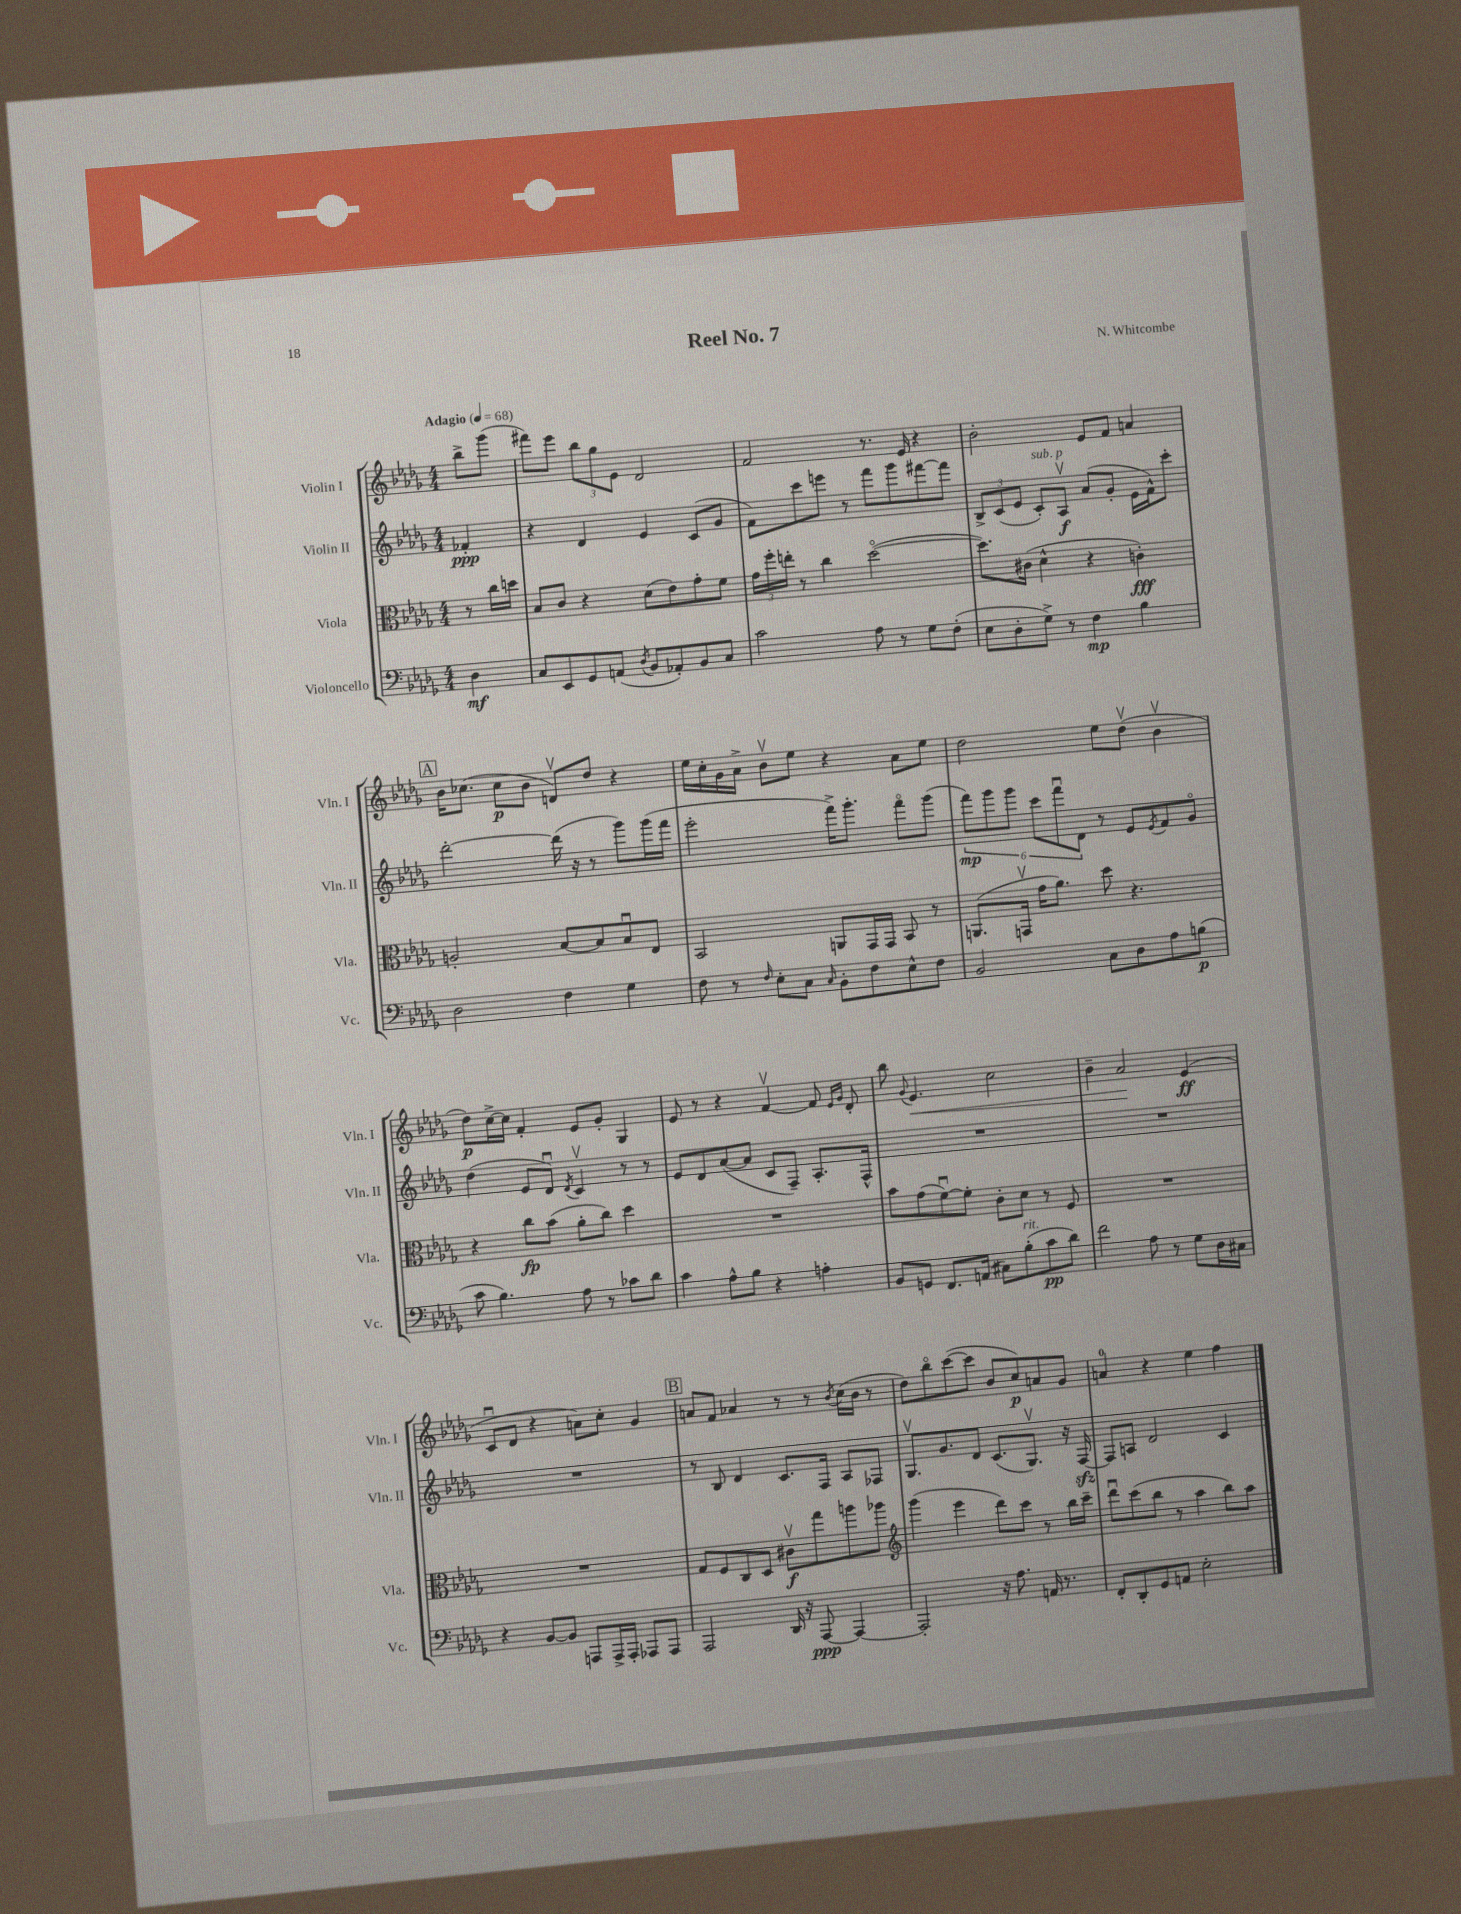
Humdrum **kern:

**kern	**dynam	**kern	**dynam	**kern	**dynam	**kern	**dynam
*part4	*part4	*part3	*part3	*part2	*part2	*part1	*part1
*staff4	*staff4	*staff3	*staff3	*staff2	*staff2	*staff1	*staff1
*I"Violoncello	*	*I"Viola	*	*I"Violin II	*	*I"Violin I	*
*I'Vc.	*	*I'Vla.	*	*I'Vln. II	*	*I'Vln. I	*
*clefF4	*	*clefC3	*	*clefG2	*	*clefG2	*
*k[b-e-a-d-g-]	*	*k[b-e-a-d-g-]	*	*k[b-e-a-d-g-]	*	*k[b-e-a-d-g-]	*
*M4/4	*	*M4/4	*	*M4/4	*	*M4/4	*
*MM68	*	*MM68	*	*MM68	*	*MM68	*
=	=	=	=	=	=	=	=
!	!	!	!	!	!	!LO:TX:a:B:t=Adagio	!
4D-\	mf	8r	.	4f-X'/	ppp	8bb-^\L	.
.	.	16cc\LL	.	.	.	(8ggg-\J	.
.	.	16ddn\JJ	.	.	.	.	.
=1	=1	=1	=1	=1	=1	=1	=1
8C/L	.	8B-/L	.	4r	.	8fff#X\L)	.
8EE-/	.	8c/J	.	.	.	8eee-\J	.
8GG-/	.	4r	.	4d-/	.	12bb-\L	.
.	.	.	.	.	.	12gg-\	.
(8AAn/J	.	.	.	.	.	.	.
.	.	.	.	.	.	12e-\J	.
8qD-/	.	.	.	.	.	.	.
8BB-/L	.	(8d-\L	.	4e-/	.	2d-/	.
8AA-X'/)	.	8e-\)	.	.	.	.	.
8BB-/	.	8g-'\	.	(8c/L	.	.	.
8C/J	.	8f\J	.	8g-/J	.	.	.
=2	=2	=2	=2	=2	=2	=2	=2
2c\	.	24g-\LL	.	8f\L)	.	2f/	.
.	.	24ff'\	.	.	.	.	.
.	.	24een'\JJ	.	.	.	.	.
.	.	8r	.	8ccc\	.	.	.
.	.	4cc\	.	8eeen\J	.	.	.
.	.	.	.	8r	.	.	.
8A-\	.	([2dd-\	.	8fff\L	.	8.r	.
8r	.	.	.	8ggg-\	.	.	.
.	.	.	.	.	.	16e-/	.
8G-\L	.	.	.	[8fff#X\	.	4r	.
(8F'\J	.	.	.	8fff#\J]	.	.	.
=3	=3	=3	=3	=3	=3	=3	=3
8E-\L	.	8.dd-\L])	.	12B-^/L	.	2b-'\	.
.	.	.	.	(12c/	.	.	.
8D-'\	.	.	.	.	.	.	.
.	.	.	.	12e-/J	.	.	.
.	.	(16c#X\Jk	.	.	.	.	.
!	!	!	!	!LO:TX:a:i:t=sub. p	!	!	!
8G-^\J)	.	4d-^^\	.	8c'/L)	.	.	.
8r	.	.	.	8A-v/J	f	.	.
4F\	mp	4r	.	(8a-/L	.	8e-/L	.
.	.	.	.	8g-'/J	.	8f/J	.
4B-\	.	4cn'\)	fff	16e-\LL	.	4an/	.
.	.	.	.	16f^^\J)	.	.	.
.	.	.	.	8ccc'\J	.	.	.
!!LO:LB:g=z
!!LO:REH:place=s1:t=A
=4	=4	=4	=4	=4	=4	=4	=4
2D-\	.	2An'/	.	[2ddd-'\	.	16b-\KL	.
.	.	.	.	.	.	(8.cc-X\J	.
.	.	.	.	.	.	8cc-\L	p
.	.	.	.	.	.	8b-\J	.
4F\	.	[8B-/L	.	(16ddd-\]	.	8dnv/L)	.
.	.	.	.	16r	.	.	.
.	.	8B-/]	.	8r	.	8dd-/J	.
4G-\	.	8B-u/	.	8ggg-\L)	.	4r	.
.	.	8E-/J	.	(16ggg-\L	.	.	.
.	.	.	.	16fff\JJ	.	.	.
=5	=5	=5	=5	=5	=5	=5	=5
8F\	.	2BB-/	.	2eee-'\	.	16ee-\LL	.
.	.	.	.	.	.	16cc'\	.
8r	.	.	.	.	.	16g-\	.
.	.	.	.	.	.	16a-^\JJ	.
16qqF/	.	.	.	.	.	.	.
8E-'\L	.	.	.	.	.	8b-v\L	.
8C\J	.	.	.	.	.	8ee-\J	.
16qqC/	.	.	.	.	.	.	.
8BB-'\L	.	8AAn/L	.	16fff^\KL)	.	4r	.
.	.	.	.	8.ggg-'\J	.	.	.
8F\	.	16GG-/L	.	.	.	.	.
.	.	16GG-/JJ	.	.	.	.	.
8E-^^\	.	8BB-/	.	8fff\L	.	8a-\L	.
8F\J	.	8r	.	(8ggg-\J	.	8ee-\J	.
=6	=6	=6	=6	=6	=6	=6	=6
2BB-/	.	(8.AAn/L	.	12fff\L)	mp	2dd-\	.
.	.	.	.	12ggg-\	.	.	.
.	.	.	.	12ggg-\J	.	.	.
.	.	16GGnv/Jk	.	.	.	.	.
.	.	16g-\KL	.	12ccc\L	.	.	.
.	.	8.a-\J)	.	.	.	.	.
.	.	.	.	12fffu\	.	.	.
.	.	.	.	12d-\J	.	.	.
8C\L	.	8dd-\	.	8r	.	8ee-\L	.
8D-\	.	4.r	.	8e-/L	.	(8dd-v\J	.
.	.	.	.	8qe-/	.	.	.
8A-\	.	.	.	8f/	.	4b-v\	.
(8Bn\J	p	.	.	8g-/J	.	.	.
!!LO:LB:g=z
=7	=7	=7	=7	=7	=7	=7	=7
8c\	.	4r	.	(4dd-\	.	8dd-\L)	p
4.B-\)	.	.	.	.	.	[16cc^\L	.
.	.	.	.	.	.	16cc\JJ]	.
.	.	8cc\L	fp	8e-/L	.	4f'/	.
.	.	(8b-\J	.	8d-u/J)	.	.	.
.	.	.	.	8qd-/	.	.	.
8A-\	.	8a-'\L	.	4cv/	.	8e-/L	.
8r	.	8cc\J)	.	.	.	8g-'/J	.
8c-X\L	.	4dd-\	.	8r	.	4G-/	.
8d-\J	.	.	.	8r	.	.	.
=8	=8	=8	=8	=8	=8	=8	=8
4c\	.	1r	.	8e-/L	.	8e-/	.
.	.	.	.	8d-/	.	8r	.
8A-^^\L	.	.	.	([8a-/	.	4r	.
8B-\J	.	.	.	8a-/J]	.	.	.
4r	.	.	.	8c/L	.	[4fv/	.
.	.	.	.	8F~/J)	.	.	.
4An'\	.	.	.	8.A-'/L	.	8f/]	.
.	.	.	.	.	.	16qqe-/LL	.
.	.	.	.	.	.	16qqg-/JJ	.
.	.	.	.	.	.	8d-'/	.
.	.	.	.	16F^^/Jk	.	.	.
=9	=9	=9	=9	=9	=9	=9	=9
8BB-/L	.	8b-\L	.	1r	.	8bb-\	.
.	.	.	.	.	.	8qqg-/	.
!	!	!	!	!	!	!	!LO:HP:b
8GGn/J	.	(8g-\	.	.	.	4.e-/	<
8.FF/L	.	[8fu\)	.	.	.	.	.
.	.	8f'\J]	.	.	.	.	.
(16AAn/Jk	.	.	.	.	.	.	.
8C#X\L)	.	8c'\L	.	.	.	2cc\	.
!LO:TX:a:i:t=rit.	!	!	!	!	!	!	!
(8B-'\	.	8d-\J	.	.	.	.	.
8c\	pp	8r	.	.	.	.	.
8d-\J)	.	8F/	.	.	.	.	.
=10	=10	=10	=10	=10	=10	=10	=10
2f\	.	1r	.	1r	.	4b-~\	.
.	.	.	.	.	.	2a-/	.
8A-\	.	.	.	.	.	.	.
8r	.	.	.	.	.	.	.
8G-\L	.	.	.	.	.	(4e-/	[ ff
16D-\L	.	.	.	.	.	.	.
16C#X\JJ	.	.	.	.	.	.	.
!!LO:LB:g=z
=11	=11	=11	=11	=11	=11	=11	=11
4r	.	1r	.	1r	.	8cu/L	.
.	.	.	.	.	.	8d-/J	.
[8BB-/L	.	.	.	.	.	4r	.
8BB-/J]	.	.	.	.	.	.	.
8AAAn/L	.	.	.	.	.	8an\L)	.
16AAA^/L	.	.	.	.	.	8cc'\J	.
16AAA'/JJ	.	.	.	.	.	.	.
8AAA-X/L	.	.	.	.	.	4g-/	.
8AAA-/J	.	.	.	.	.	.	.
!!LO:REH:place=s1:t=B
=12	=12	=12	=12	=12	=12	=12	=12
2AAA-/	.	8G-/L	.	8r	.	8an/L	.
.	.	8F/	.	8B-/	.	8f/J	.
.	.	8C/	.	4d-/	.	4a-X/	.
.	.	8D-/J	.	.	.	.	.
16DD-/	.	8c#Xv\L	f	8.c/L	.	8r	.
16r	.	.	.	.	.	.	.
[8AAA-/	ppp	8gg-\	.	.	.	8r	.
.	.	.	.	16F/Jk	.	.	.
.	.	.	.	.	.	8qb-/	.
4AAA-/_	.	8aan\	.	8A-/L	.	(16cc\LL	.
.	.	.	.	.	.	16b-\JJ	.
.	.	8aa-X\J	.	8F-X/J	.	8r	.
=13	=13	=13	=13	=13	=13	=13	=13
*	*	*clefG2	*	*	*	*	*
2AAA-'/]	.	(4ggg-\	.	8.G-v/L	.	8dd-\L)	.
.	.	.	.	.	.	8bb-\	.
.	.	.	.	8.g-/	.	.	.
.	.	4eee-\	.	.	.	([8ccc\	.
.	.	.	.	8d-/J	.	8ccc\J]	.
16r	.	8ddd-\L)	.	(8.c/L	.	8b-/L	.
8.A-\	.	.	.	.	.	.	.
.	.	8ccc\J	.	.	.	8cc/)	p
.	.	.	.	8.G-v/J)	.	.	.
16AAn/	.	8r	.	.	.	8an/	.
8.r	.	.	.	.	.	.	.
.	.	16bb-\LL	.	16r	.	8g-/J	.
.	.	16ccc~\JJ	.	[16Fzz/	.	.	.
=14	=14	=14	=14	=14	=14	=14	=14
8FF'/L	.	8ddd-u\L	.	8F/L]	.	4an/	.
8DD-'/	.	(8ccc\	.	8An/J	.	.	.
8GG-/	.	8bb-\J	.	2d-/	.	4r	.
8AAn/J	.	8r	.	.	.	.	.
2E-'\	.	4aa-\	.	.	.	4ee-\	.
.	.	8bb-\L)	.	4c/	.	4ff\	.
.	.	8aa-\J	.	.	.	.	.
==	==	==	==	==	==	==	==
*-	*-	*-	*-	*-	*-	*-	*-
